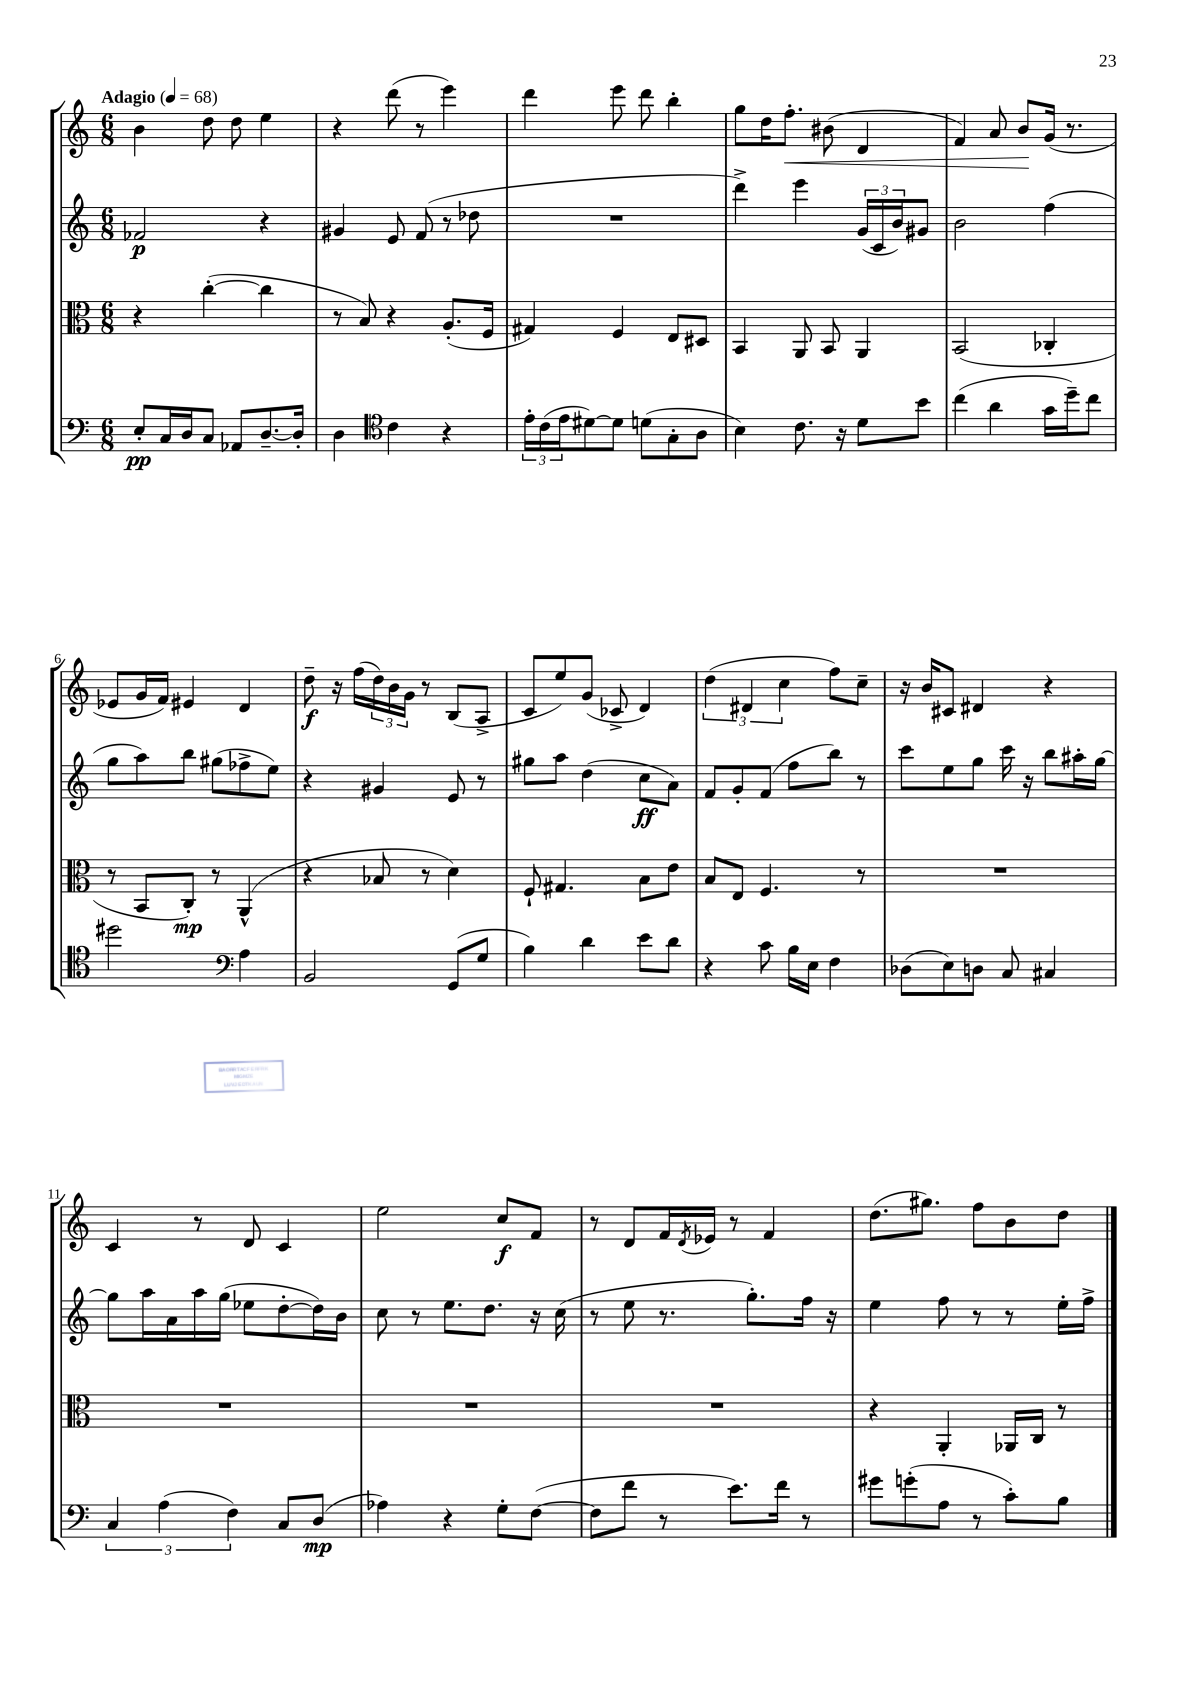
<<
\new StaffGroup <<
\new Staff = "s0" {
    \clef treble \key c \major \numericTimeSignature \time 6/8 \tempo "Adagio" 4 = 68
    b'4 d''8 d''8 e''4 |
    r4 d'''8( r8 e'''4) |
    d'''4 e'''8 d'''8 b''4-. |
    g''8 d''16 f''8.-.\< bis'8( d'4 |
    f'4) a'8 b'8\! g'16( r8. |
    ees'8 g'16 f'16) eis'4 d'4 |
    d''8--\f r16 f''16( \tuplet 3/2 { d''16) b'16 g'16 } r8 b8( a8-> |
    c'8 e''8) g'8( ces'8-> d'4) |
    \tuplet 3/2 { d''4( dis'4 c''4 } f''8) c''8-- |
    r16 b'16 cis'8 dis'4 r4 |
    c'4 r8 d'8 c'4 |
    e''2 c''8\f f'8 |
    r8 d'8 f'16 \acciaccatura { d'8 } ees'16 r8 f'4 |
    d''8.( gis''8.) f''8 b'8 d''8 \bar "|." |
}
\new Staff = "s1" {
    \clef treble \key c \major \numericTimeSignature \time 6/8
    fes'2\p r4 |
    gis'4 e'8 f'8( r8 des''8 |
    R2. |
    d'''4->) e'''4 \tuplet 3/2 { g'16( c'16 b'16) } gis'8 |
    b'2 f''4( |
    g''8 a''8) b''8 gis''8( fes''8-> e''8) |
    r4 gis'4 e'8 r8 |
    gis''8 a''8 d''4( c''8\ff a'8) |
    f'8 g'8-. f'8( f''8 b''8) r8 |
    c'''8 e''8 g''8 c'''16 r16 b''8 ais''16-. g''16~ |
    g''8 a''16 a'16 a''16 g''16( ees''8 d''8~-. d''16) b'16 |
    c''8 r8 e''8. d''8. r16 c''16( |
    r8 e''8 r8. g''8.-.) f''16 r16 |
    e''4 f''8 r8 r8 e''16-. f''16-> \bar "|." |
}
\new Staff = "s2" {
    \clef alto \key c \major \numericTimeSignature \time 6/8
    r4 c''4~-.( c''4 |
    r8 b8) r4 a8.-.( f16 |
    gis4) f4 e8 dis8 |
    b,4 a,8 b,8 a,4 |
    b,2( ces4-. |
    r8 b,8 c8-.\mp) r8 a,4-^( |
    r4 bes8 r8 d'4) |
    f8-! gis4. b8 e'8 |
    b8 e8 f4. r8 |
    R2. |
    R2. |
    R2. |
    R2. |
    r4 a,4-. aes,16 c16 r8 \bar "|." |
}
\new Staff = "s3" {
    \clef bass \key c \major \numericTimeSignature \time 6/8
    e8-.\pp c16 d16 c8 aes,8 d8.~-- d16-. |
    d4 \clef tenor c'4 r4 |
    \tuplet 3/2 { e'16-. c'16( e'16 } dis'8~) dis'8 d'8( g8-. a8 |
    b4) c'8. r16 d'8 b'8 |
    c''4( a'4 g'16 d''16--) c''8 |
    dis''2 \clef bass a4 |
    b,2 g,8( g8 |
    b4) d'4 e'8 d'8 |
    r4 c'8 b16 e16 f4 |
    des8( e8) d8 c8 cis4 |
    \tuplet 3/2 { c4 a4( f4) } c8 d8\mp( |
    aes4) r4 g8-. f8~( |
    f8 f'8 r8 e'8.) f'16 r8 |
    gis'8 g'8-.( a8 r8 c'8-.) b8 \bar "|." |
}
>>
>>
